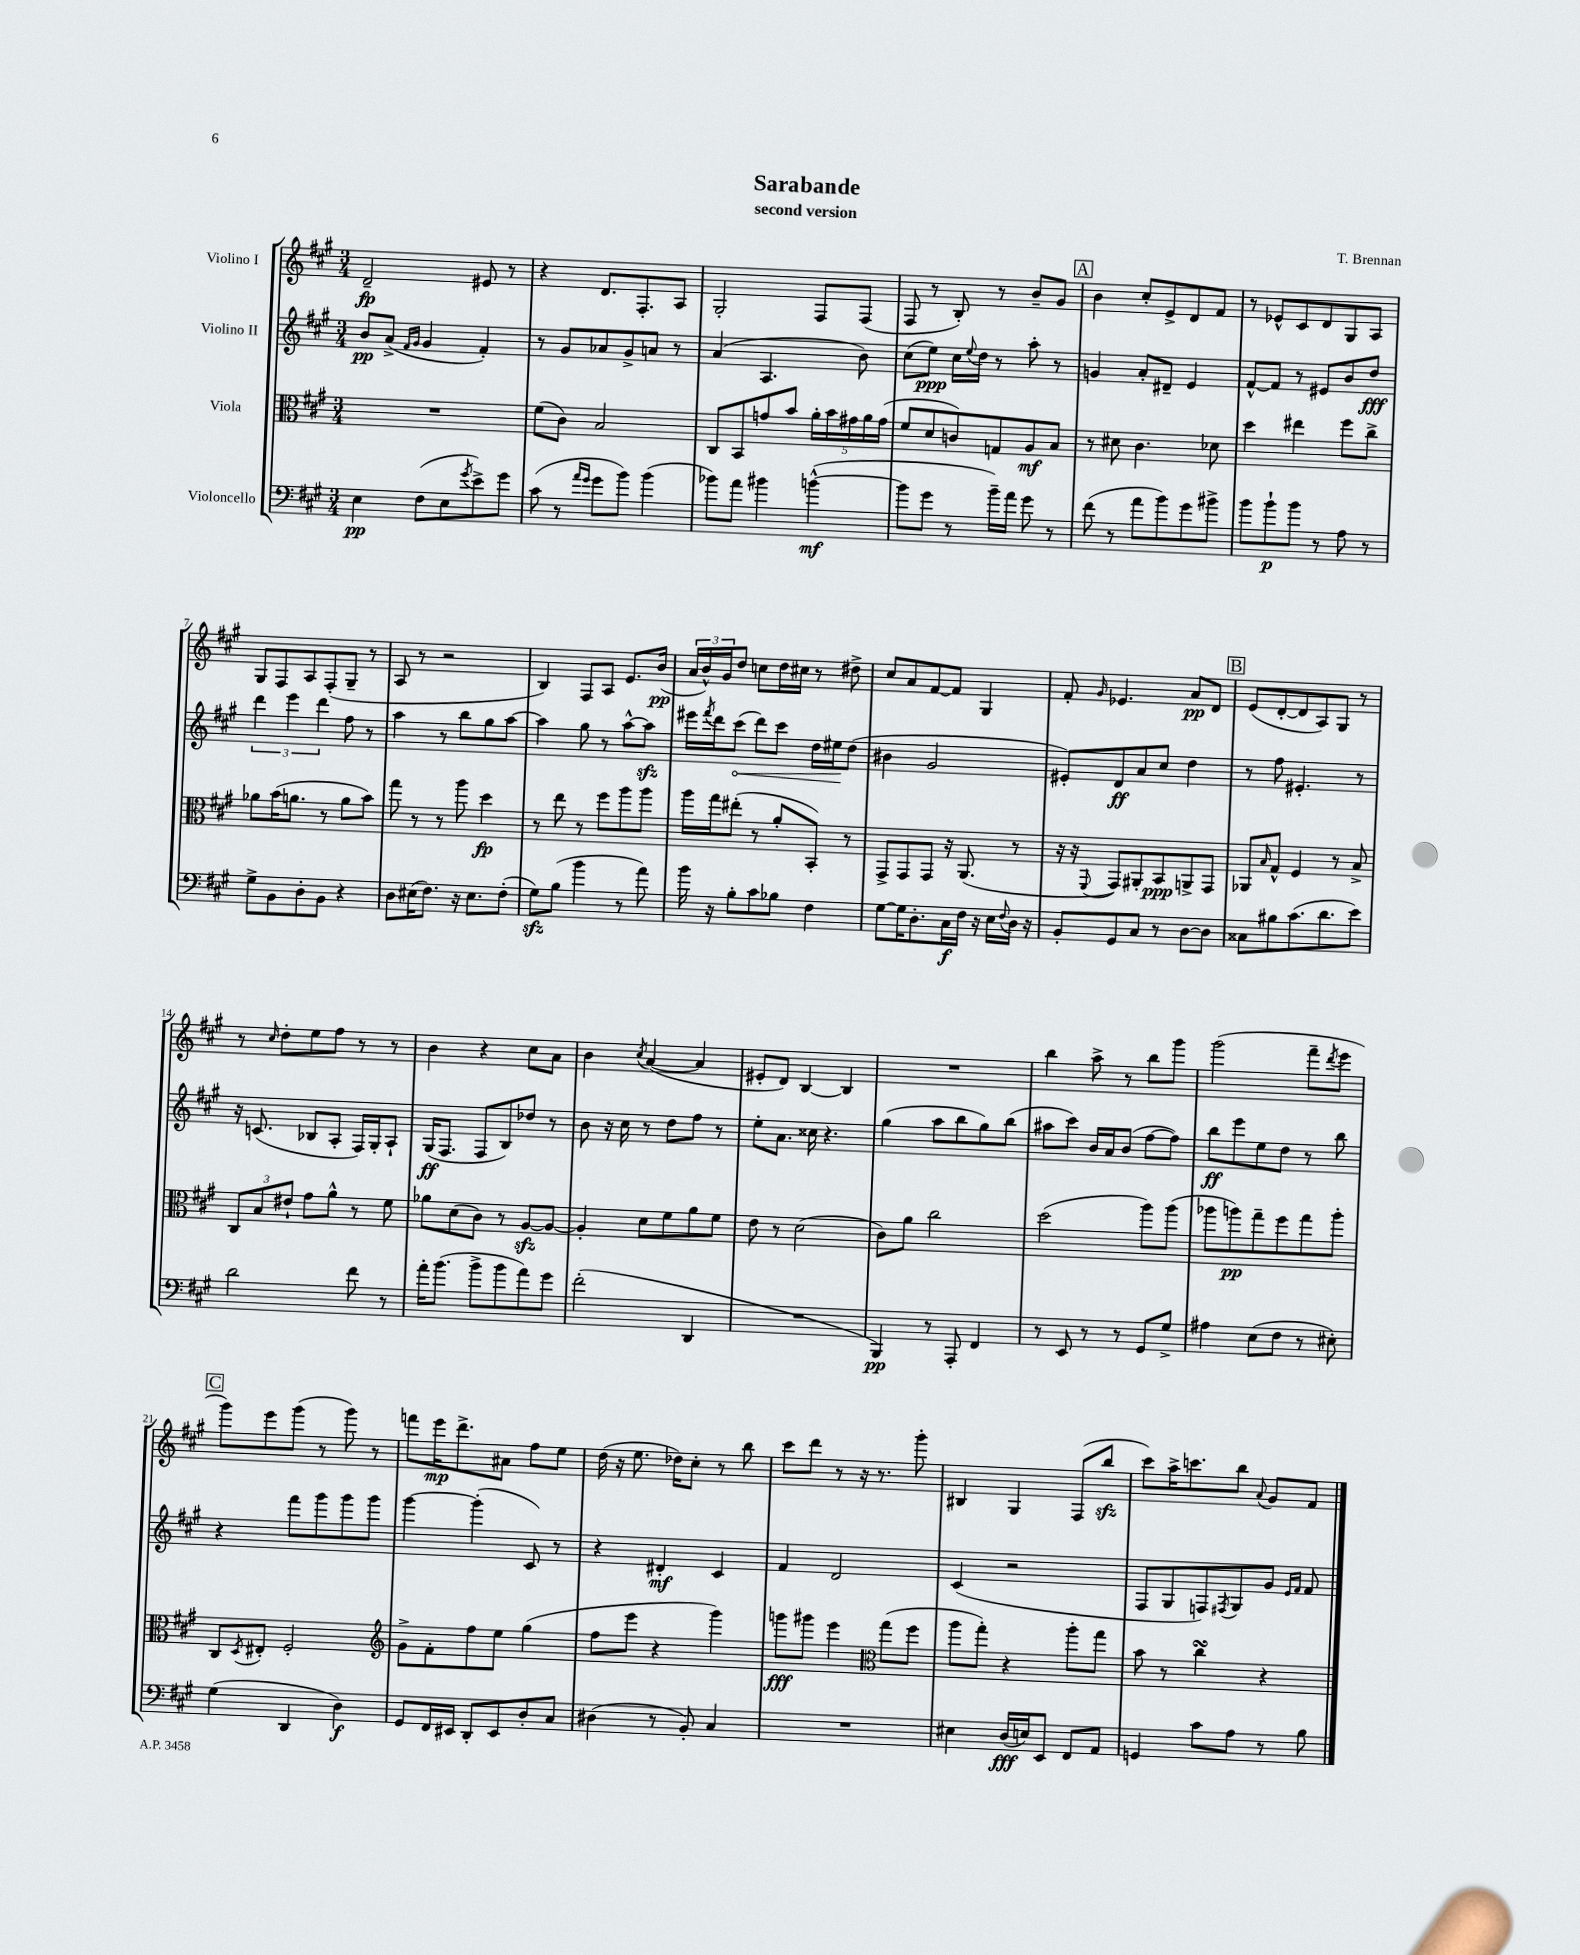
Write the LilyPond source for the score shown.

\header { title = "Sarabande" composer = "T. Brennan" subtitle = "second version" }
<<
\new StaffGroup <<
\new Staff = "s0" \with { instrumentName = "Violino I" } {
    \clef treble \key a \major \numericTimeSignature \time 3/4
    d'2--\fp eis'8 r8 |
    r4 d'8. fis8.-. a8 |
    gis2-. fis8 fis8( |
    fis8 r8 b8-.) r8 b'8-- gis'8 |
    \mark \markup { \box "A" } b'4 cis''8-. e'8-> d'8 fis'8 |
    r8 ees'8-^ cis'8 d'8 gis8 a8 |
    gis8 fis8 a8 fis8-.( gis8-- r8 |
    a8 r8 r2 |
    b4) fis8 a8 e'8. b'16\pp( |
    \tuplet 3/2 { a'16 b'16-^) gis'16 } d''8 c''8 d''16 cis''16 r8 dis''8-> |
    cis''8 a'8 fis'8~ fis'8 gis4 |
    fis'8-. \grace { gis'16 } ees'4. a'8\pp d'8 |
    \mark \markup { \box "B" } e'8( d'8~-. d'8 a8) gis8 r8 |
    r8 \grace { cis''16 } d''8-. e''8 fis''8 r8 r8 |
    b'4 r4 cis''8 a'8 |
    b'4 \acciaccatura { cis''8 } a'4~( a'4 |
    eis'8-. d'8) b4~ b4 |
    R2. |
    b''4 a''8-> r8 b''8 gis'''8 |
    gis'''2( fis'''8-- \acciaccatura { d'''8 } e'''8 |
    \mark \markup { \box "C" } gis'''8) e'''8 gis'''8( r8 gis'''8) r8 |
    f'''8 e'''16\mp d'''8.-> ais'8 fis''8 e''8 |
    d''16( r16 e''8. des''16) cis''8-. r8 b''8 |
    cis'''8 d'''8 r8 r16 r8. gis'''8-. |
    bis4 gis4 fis8( b''8\sfz |
    cis'''8) a''16-> c'''8. b''8 \appoggiatura { a'8 } gis'8 fis'8 \bar "|." |
}
\new Staff = "s1" \with { instrumentName = "Violino II" } {
    \clef treble \key a \major \numericTimeSignature \time 3/4
    b'8\pp a'8->( \grace { fis'16 gis'16 } gis'4 fis'4-.) |
    r8 gis'8 aes'8 gis'8-> a'8 r8 |
    a'4( a4. b'8) |
    cis''8( e''8\ppp) cis''16 \appoggiatura { e''8 } d''16 r8 a''8-. r8 |
    \mark \markup { \box "A" } g'4 a'8-. dis'8-- e'4 |
    fis'8~-^ fis'8 r8 eis'8 b'8 d''8\fff |
    \tuplet 3/2 { d'''4 e'''4 d'''4 } fis''8 r8 |
    a''4 r8 b''8 gis''8 a''8~ |
    a''4 gis''8 r8 a''8~-^ a''8\sfz |
    eis'''16 \acciaccatura { fis'''8 } d'''16 \once \override Hairpin.circled-tip = ##t cis'''8\<( d'''8) cis'''8 d''16 eis''16\! d''8( |
    bis'4 gis'2 |
    eis'8-.) d'8\ff a'8 cis''8 d''4 |
    \mark \markup { \box "B" } r8 fis''8 eis'4.-. r8 |
    r16 c'8.( bes8 a8-. fis16) gis16-. a8-! |
    gis16\ff( fis8. fis8 b8) des''8 r8 |
    b'8 r16 cis''16 r8 d''8 fis''8 r8 |
    e''8-. a'8. cisis''16 r4. |
    gis''4( a''8 b''8 gis''8) b''8( |
    ais''8 cis'''8) b'16 a'16 b'8( fis''8~ fis''8) |
    b''8\ff e'''8 e''8 d''8 r8 b''8 |
    \mark \markup { \box "C" } r4 fis'''8 gis'''8 gis'''8 gis'''8 |
    gis'''4~ gis'''4-.( cis'8) r8 |
    r4 dis'4-.\mf cis'4 |
    fis'4 d'2 |
    cis'4( r2 |
    fis8 gis8 f8) \acciaccatura { fis8 } gis8 gis'8 \grace { e'16 fis'16 } fis'8 \bar "|." |
}
\new Staff = "s2" \with { instrumentName = "Viola" } {
    \clef alto \key a \major \numericTimeSignature \time 3/4
    R2. |
    fis'8( cis'8) b2 |
    cis8 b,8 g'8 b'8 \tuplet 5/4 { a'16-. b'16 gis'16 a'16 gis'16( } |
    fis'8 d'8 c'8) g8 a8\mf b8 |
    \mark \markup { \box "A" } r8 dis'8 cis'4. des'8 |
    d''4 eis''4 fis''8 cis''8-> |
    aes'8 b'16( a'8. r8 a'8 b'8) |
    gis''8 r8 r8 a''8 d''4\fp |
    r8 e''8 r8 fis''8 a''8 a''8 |
    a''16 gis''16 eis''8-.( r8 a'8-. b,8-.) r8 |
    gis,8-> gis,8 gis,8 r16 a,8.( r8 |
    r16 r16 \appoggiatura { fis,8 } gis,8) ais,8-. b,8\ppp a,8-> gis,8 |
    \mark \markup { \box "B" } aes,8 \grace { b16 } gis8-^ fis4 r8 b8-> |
    \tuplet 3/2 { cis8 b8 eis'8-! } gis'8 a'8-^ r8 fis'8 |
    aes'8 d'8( cis'8) r8 a8~\sfz a8~ |
    a4-. d'8 fis'8 a'8 fis'8 |
    e'8 r8 d'2( |
    cis'8) a'8 cis''2 |
    d''2( a''8) a''8( |
    aes''8 a''8\pp) gis''8-- fis''8 gis''8 a''8-. |
    \mark \markup { \box "C" } cis8 \acciaccatura { d8 } eis8-. fis2-. |
    \clef treble gis'8-> fis'8-. fis''8 e''8 gis''4( |
    fis''8 e'''8 r4 gis'''4) |
    g'''8\fff gis'''8 e'''4 \clef alto gis''8( fis''8 |
    a''8 gis''8-.) r4 a''8-. gis''8 |
    b'8 r8 cis''4\turn r4 \bar "|." |
}
\new Staff = "s3" \with { instrumentName = "Violoncello" } {
    \clef bass \key a \major \numericTimeSignature \time 3/4
    e4\pp fis8( e8 \acciaccatura { gis'8 } e'8->) gis'8 |
    cis'8( r8 \grace { a'16 gis'16 } gis'8 b'8) b'4( |
    bes'8) a'8 bis'4 b'4~-^\mf( |
    b'8 gis'8 r8 b'16--) a'16 gis'8 r8 |
    \mark \markup { \box "A" } fis'8( r8 a'8 b'8) gis'8 bis'8-> |
    b'8 b'8-!\p b'8 r8 a8 r8 |
    gis8-> b,8 d8-. b,8 r4 |
    d8 eis16( fis8.) r16 eis8. fis8-.( |
    gis8\sfz) b8( b'4 r8 a'8) |
    b'16 r16 b8-. cis'8 bes8 fis4 |
    gis8~ gis16 d8.-. cis16\f fis16 r16 e16 \appoggiatura { fis8 } d16 r16 |
    b,8-. gis,8 cis8 r8 d8~ d8 |
    \mark \markup { \box "B" } cisis8 bis8 cis'8.( d'8. e'8) |
    d'2 fis'8 r8 |
    a'16-. b'8.( b'8-> b'8 a'8) gis'8 |
    fis'2-.( d,4 |
    R2. |
    b,,4\pp) r8 a,,8-. fis,4 |
    r8 e,8 r8 r8 gis,8 gis8-> |
    ais4 e8( fis8 r8 eis8-.) |
    \mark \markup { \box "C" } gis4( d,4 d4\f) |
    gis,8 fis,16 eis,16 d,8-. eis,8 d8-. cis8 |
    dis4( r8 b,8-.) cis4 |
    R2. |
    eis4 d16\fff( e16) e,8 fis,8 a,8 |
    g,4 cis'8 a8 r8 b8 \bar "|." |
}
>>
>>
